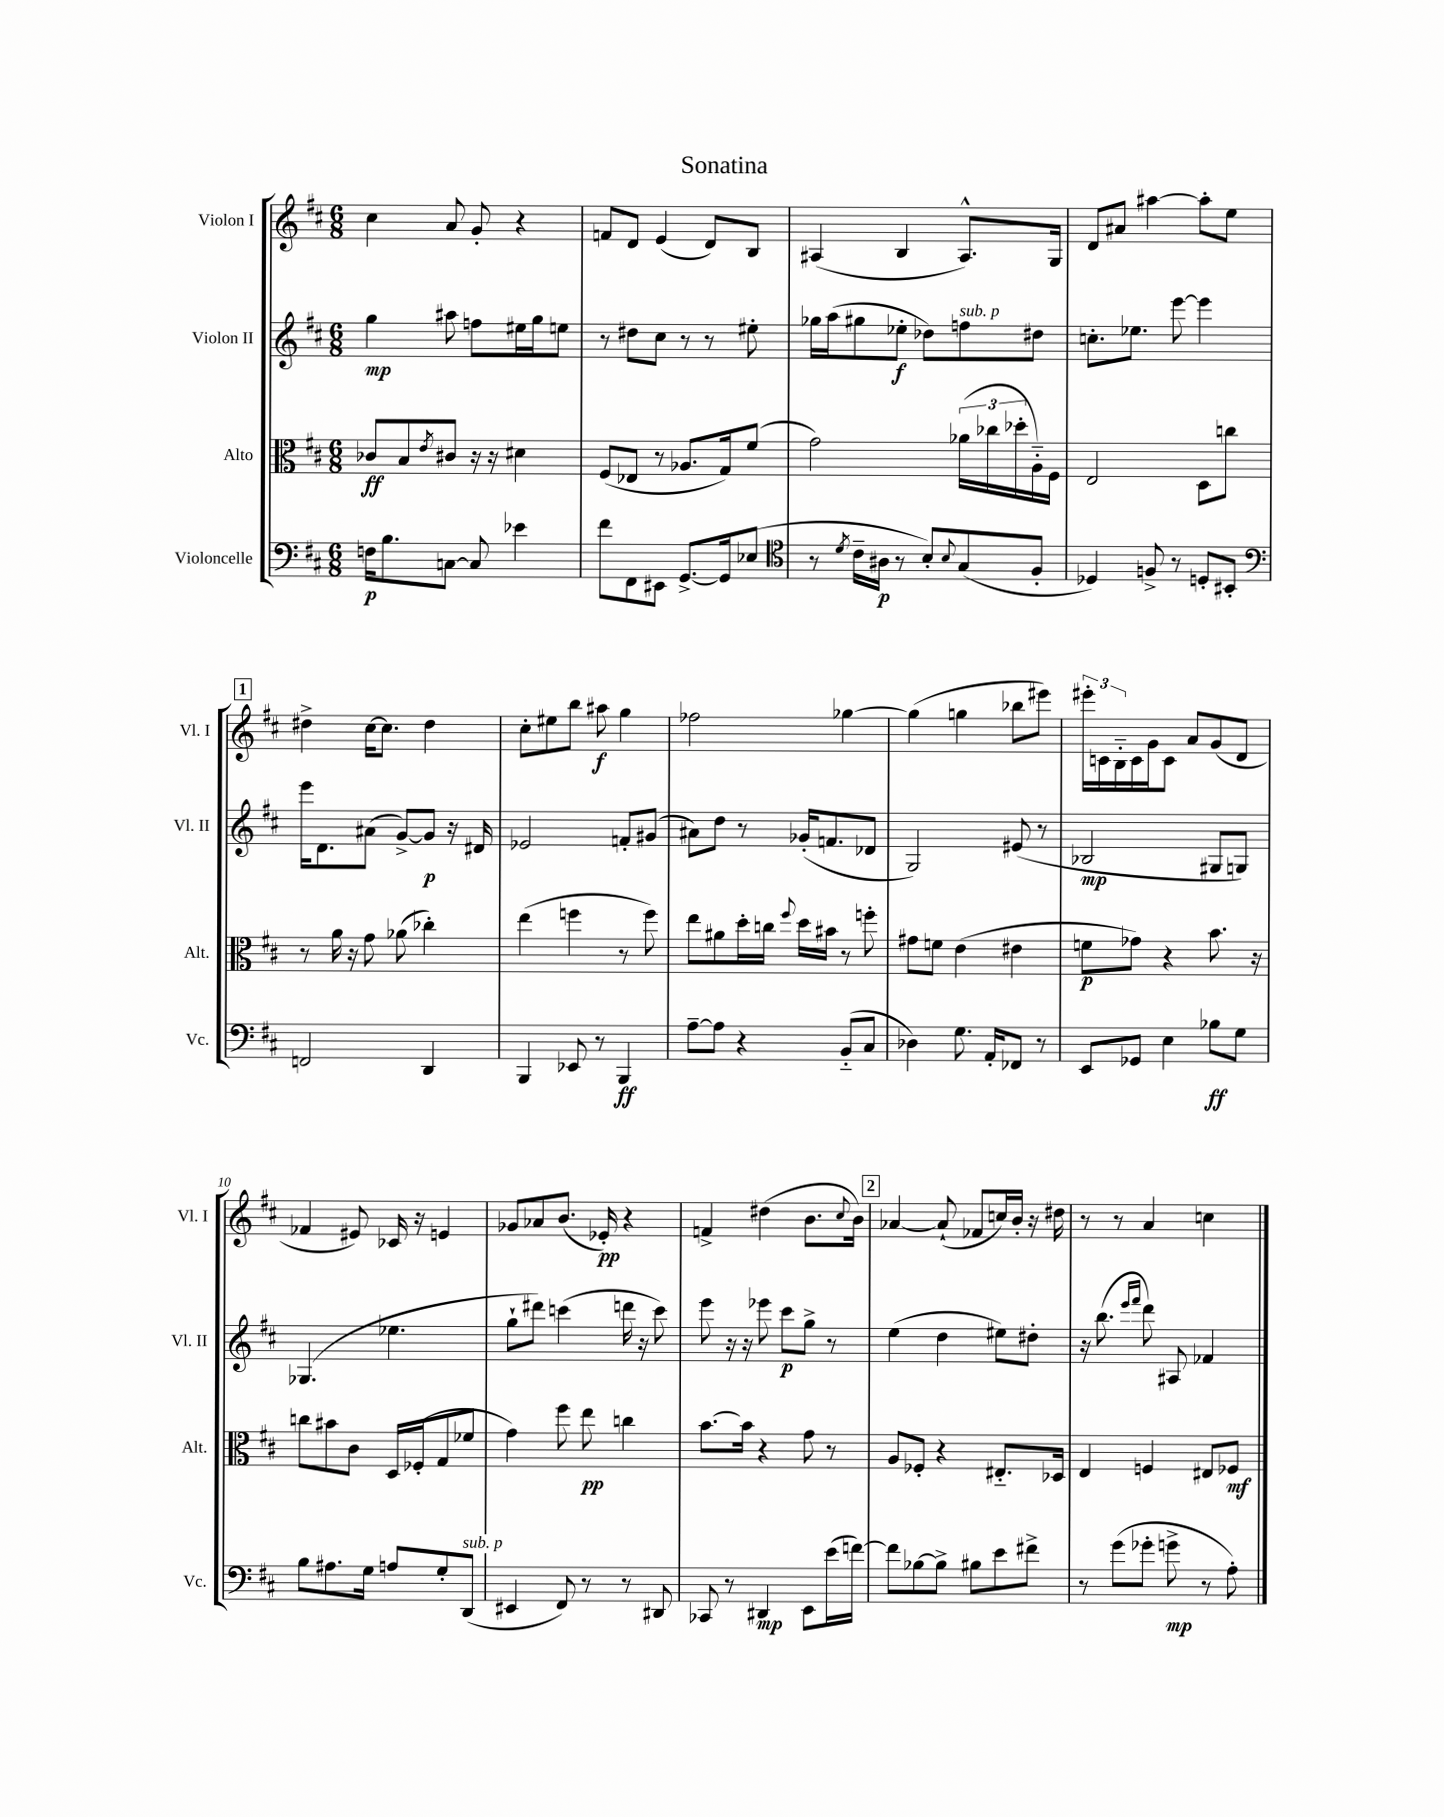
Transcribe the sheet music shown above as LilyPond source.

\header { title = "Sonatina" }
<<
\new StaffGroup <<
\new Staff = "s0" \with { instrumentName = "Violon I" shortInstrumentName = "Vl. I" } {
    \clef treble \key d \major \numericTimeSignature \time 6/8
    cis''4 a'8 g'8-. r4 |
    f'8 d'8 e'4( d'8) b8 |
    ais4( b4 ais8.-^) g16 |
    d'8 ais'8 ais''4~ ais''8-. e''8 |
    \mark \markup { \box "1" } dis''4-> cis''16~ cis''8. dis''4 |
    cis''8-. eis''8 b''8 ais''8\f g''4 |
    fes''2 ges''4~ |
    ges''4( g''4 bes''8 eis'''8) |
    \tuplet 3/2 { eis'''16-. c'16 b16-_ } c'16 g'16 c'8 a'8 g'8( d'8 |
    fes'4 eis'8) ces'16 r16 e'4 |
    ges'8 aes'8 b'8.( ees'16-.\pp) r4 |
    f'4-> dis''4( b'8. \appoggiatura { cis''8 } b'16) |
    \mark \markup { \box "2" } aes'4~ aes'8-!( fes'8 c''16) b'16-. r16 dis''16 |
    r8 r8 a'4 c''4 \bar "|." |
}
\new Staff = "s1" \with { instrumentName = "Violon II" shortInstrumentName = "Vl. II" } {
    \clef treble \key d \major \numericTimeSignature \time 6/8
    g''4\mp ais''8 f''8 eis''16 g''16 e''8 |
    r8 dis''8 cis''8 r8 r8 eis''8-. |
    ges''16 a''16( gis''8 ees''8-.\f des''8) f''8^\markup { \italic "sub. p" } dis''8 |
    c''8.-. ees''8. e'''8~ e'''4 |
    \mark \markup { \box "1" } e'''16 d'8. ais'8( g'8~->) g'8\p r16 dis'16 |
    ees'2 f'8-. gis'8( |
    ais'8) d''8 r8 ges'16-.( f'8. des'8 |
    g2) eis'8( r8 |
    bes2\mp gis8 g8) |
    ges4.( ees''4. |
    g''8-! dis'''8) c'''4( d'''16 r16 c'''8) |
    e'''8 r16 r16 ees'''8 cis'''8\p g''8-> r8 |
    \mark \markup { \box "2" } e''4( d''4 eis''8) dis''8-. |
    r16 b''8.( \grace { e'''16 fis'''16 } d'''8) ais8 fes'4 \bar "|." |
}
\new Staff = "s2" \with { instrumentName = "Alto" shortInstrumentName = "Alt." } {
    \clef alto \key d \major \numericTimeSignature \time 6/8
    ces'8\ff b8 \acciaccatura { e'8 } cis'8 r16 r16 dis'4 |
    fis8( ees8 r8 aes8. g16) fis'8( |
    g'2) \tuplet 3/2 { aes'16( ces''16 des''16-. } a16-_) fis16 |
    e2 d8 c''8 |
    \mark \markup { \box "1" } r8 a'16 r16 g'8 aes'8( ces''4-.) |
    e''4( f''4 r8 f''8) |
    e''8 ais'8 d''16-. c''16 \appoggiatura { fis''8 } d''16 bis'16 r8 f''8-. |
    gis'8 f'8 e'4( eis'4 |
    f'8\p ges'8) r4 b'8. r16 |
    c''8 bis'8 cis'8 d16 fes16-.( g8 fes'8 |
    g'4) fis''8 e''8\pp c''4 |
    b'8.~ b'16 r4 g'8 r8 |
    \mark \markup { \box "2" } a8 fes8-. r4 eis8.-_ des16 |
    e4 f4 eis8 fes8\mf \bar "|." |
}
\new Staff = "s3" \with { instrumentName = "Violoncelle" shortInstrumentName = "Vc." } {
    \clef bass \key d \major \numericTimeSignature \time 6/8
    f16\p b8. c8~ c8 ees'4 |
    fis'8 fis,8 eis,8 g,8.~-> g,16 ees8( |
    \clef tenor r8 \acciaccatura { d'8 } cis'16-- ais16\p r8 b8-.) \appoggiatura { b8 } g8( fis8-. |
    des4) f8-> r8 d8-. bis,8-. |
    \mark \markup { \box "1" } \clef bass f,2 d,4 |
    b,,4 ees,8 r8 b,,4\ff |
    a8~-- a8 r4 b,8-_( cis8 |
    des4) g8. a,16-. fes,8 r8 |
    e,8 ges,8 e4 bes8\ff g8 |
    b8 ais8. g16 a8 g8-. d,8^\markup { \italic "sub. p" }( |
    eis,4 fis,8) r8 r8 dis,8 |
    ces,8 r8 dis,4\mp e,8 e'16( f'16~) |
    \mark \markup { \box "2" } f'8 bes8~ bes8-> bis8 e'8 fis'8-> |
    r8 g'8( ges'8-. g'8->\mp r8 a8-.) \bar "|." |
}
>>
>>
